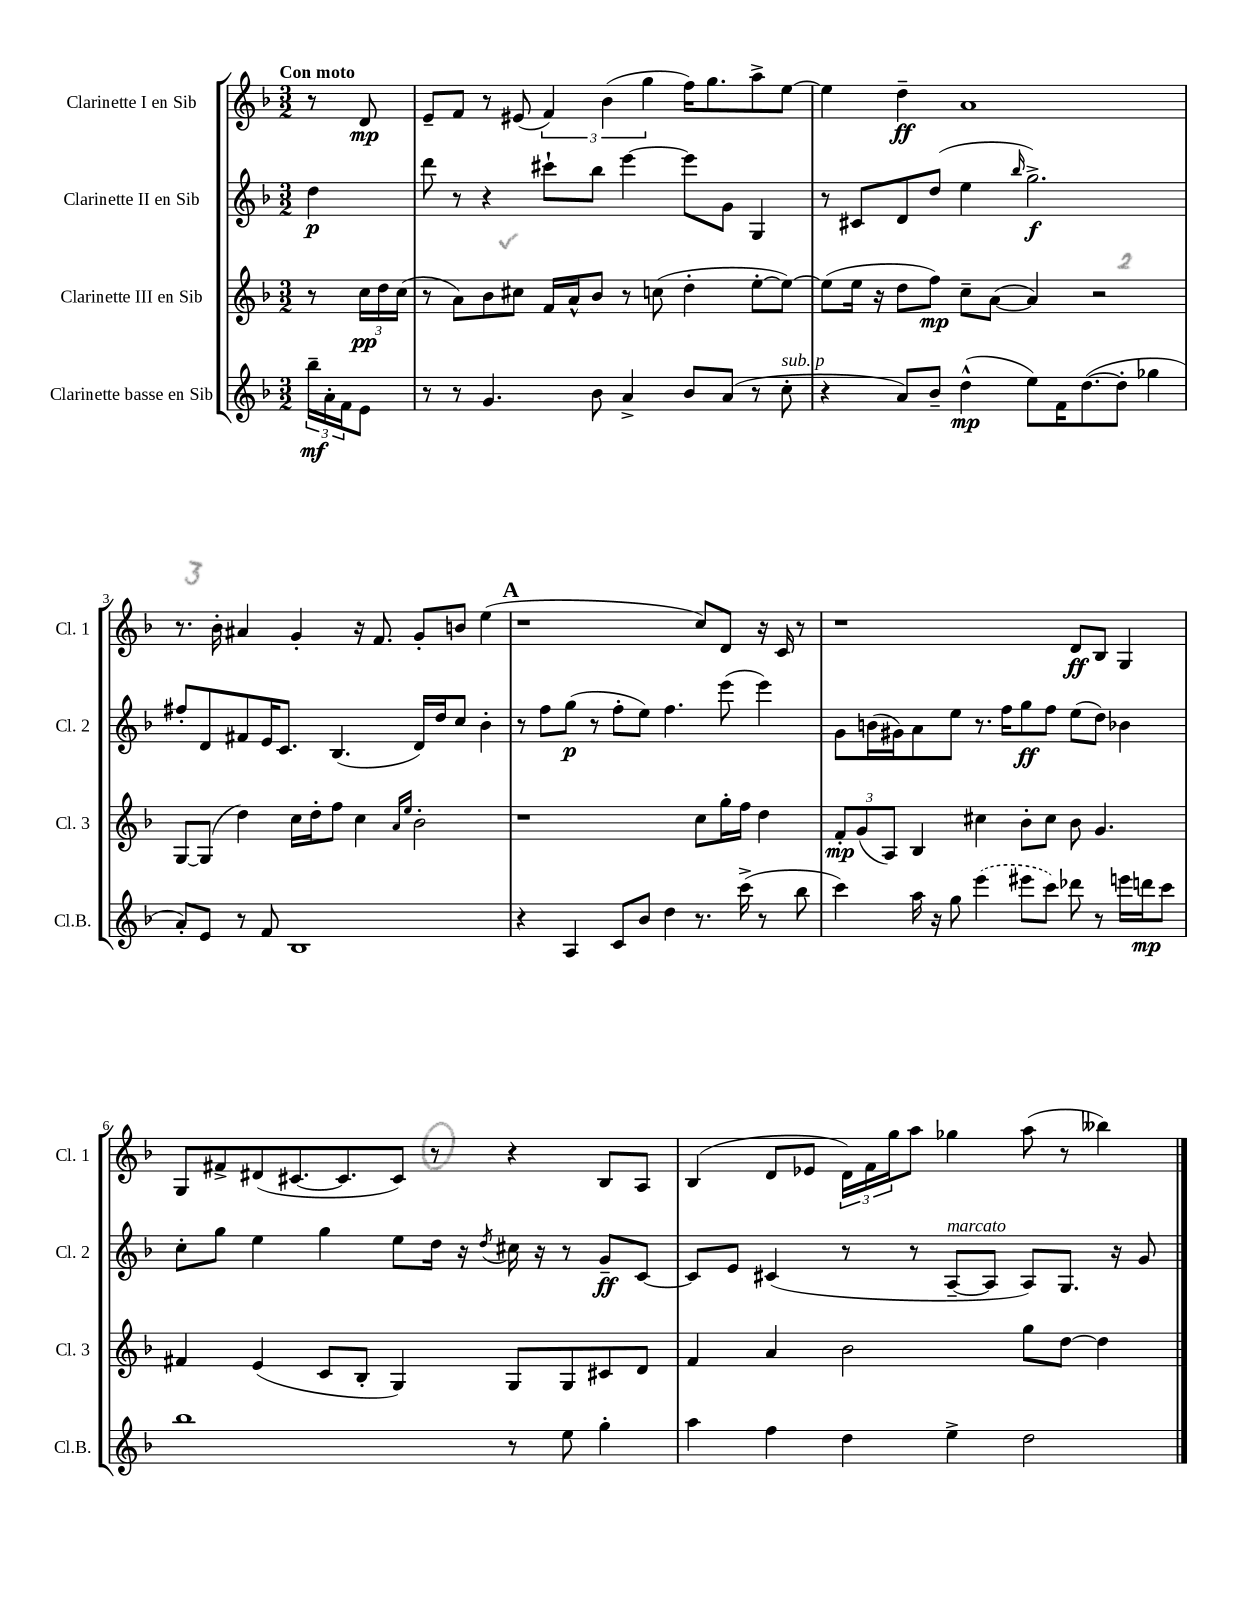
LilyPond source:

<<
\new StaffGroup <<
\new Staff = "s0" \with { instrumentName = "Clarinette I en Sib" shortInstrumentName = "Cl. 1" } {
    \clef treble \key f \major \numericTimeSignature \time 3/2 \partial 4 \tempo "Con moto"
    r8 d'8\mp |
    e'8-- f'8 r8 eis'8( \tuplet 3/2 { f'4) bes'4( g''4 } f''16) g''8. a''8-> e''8~ |
    e''4 d''4--\ff a'1 |
    r8. bes'16-. ais'4 g'4-. r16 f'8. g'8-. b'8 e''4( |
    \mark \markup { \bold "A" } r1 c''8) d'8 r16 c'16 r8 |
    r1 d'8\ff bes8 g4 |
    g8 fis'8-> dis'8( cis'8.~ cis'8. cis'8) r8 r4 bes8 a8 |
    bes4( d'8 ees'8 \tuplet 3/2 { d'16) f'16 g''16 } a''8 ges''4 a''8( r8 beses''4) \bar "|." |
}
\new Staff = "s1" \with { instrumentName = "Clarinette II en Sib" shortInstrumentName = "Cl. 2" } {
    \clef treble \key f \major \numericTimeSignature \time 3/2 \partial 4
    d''4\p |
    d'''8 r8 r4 cis'''8-! bes''8 e'''4~ e'''8 g'8 g4 |
    r8 cis'8 d'8 d''8( e''4 \grace { bes''16 } g''2.->\f) |
    fis''8-. d'8 fis'8 e'16 c'8. bes4.( d'16) d''16 c''8 bes'4-. |
    \mark \markup { \bold "A" } r8 f''8 g''8\p( r8 f''8-. e''8) f''4. e'''8( e'''4) |
    g'8 b'16( gis'16) a'8 e''8 r8. f''16 g''8\ff f''8 e''8( d''8) bes'4 |
    c''8-. g''8 e''4 g''4 e''8 d''16 r16 \acciaccatura { d''8 } cis''16 r16 r8 g'8--\ff c'8~ |
    c'8 e'8 cis'4( r8 r8 a8~--^\markup { \italic "marcato" } a8 a8) g8. r16 g'8 \bar "|." |
}
\new Staff = "s2" \with { instrumentName = "Clarinette III en Sib" shortInstrumentName = "Cl. 3" } {
    \clef treble \key f \major \numericTimeSignature \time 3/2 \partial 4
    r8 \tuplet 3/2 { c''16\pp d''16 c''16( } |
    r8 a'8) bes'8 cis''8 f'16 a'16-^ bes'8 r8 c''8( d''4-. e''8~-. e''8~) |
    e''8( e''16 r16 d''8 f''8\mp) c''8-- a'8~( a'4) r2 |
    g8~ g8( d''4) c''16 d''16-. f''8 c''4 \grace { a'16 e''16 } bes'2-. |
    \mark \markup { \bold "A" } r1 c''8 g''16-. f''16 d''4 |
    \tuplet 3/2 { f'8-.\mp g'8( a8) } bes4 cis''4 bes'8-. cis''8 bes'8 g'4. |
    fis'4 e'4( c'8 bes8-. g4) g8 g8 cis'8 d'8 |
    f'4 a'4 bes'2 g''8 d''8~ d''4 \bar "|." |
}
\new Staff = "s3" \with { instrumentName = "Clarinette basse en Sib" shortInstrumentName = "Cl.B." } {
    \clef treble \key f \major \numericTimeSignature \time 3/2 \partial 4
    \tuplet 3/2 { bes''16--\mf a'16-. f'16 } e'8 |
    r8 r8 g'4. bes'8 a'4-> bes'8 a'8( r8 c''8-.^\markup { \italic "sub. p" } |
    r4 a'8) bes'8-- d''4-^\mp( e''8) f'16 d''8.~( d''8-. ges''4 |
    a'8-.) e'8 r8 f'8 bes1 |
    \mark \markup { \bold "A" } r4 a4 c'8 bes'8 d''4 r8. c'''16->( r8 bes''8 |
    c'''4) a''16 r16 g''8 \once \slurDashed e'''4( eis'''8 c'''8) des'''8 r8 e'''16 d'''16\mp c'''8 |
    bes''1 r8 e''8 g''4-. |
    a''4 f''4 d''4 e''4-> d''2 \bar "|." |
}
>>
>>
